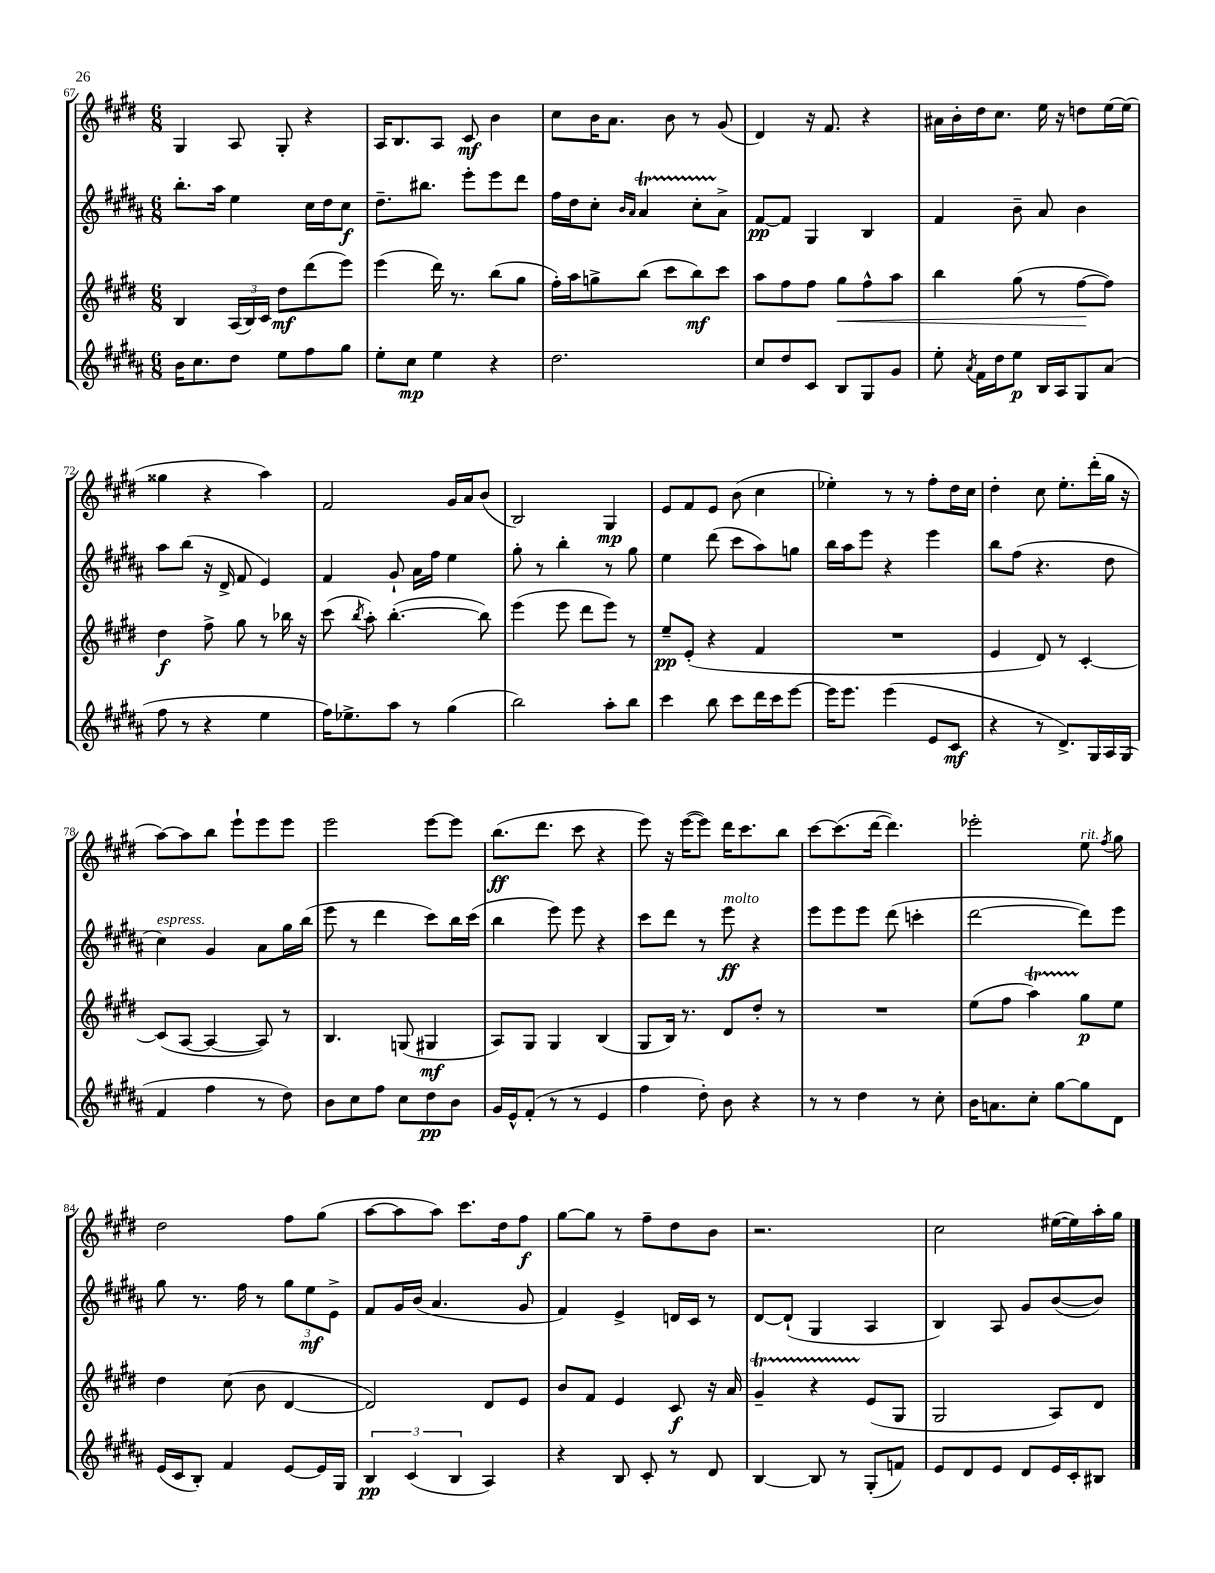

**kern	**kern	**kern	**kern
*staff4	*staff3	*staff2	*staff1
*clefG2	*clefG2	*clefG2	*clefG2
*k[f#c#g#d#a#]	*k[f#c#g#d#]	*k[f#c#g#d#a#]	*k[f#c#g#d#]
*M6/8	*M6/8	*M6/8	*M6/8
16b	4B	8.bb'	4G#
8.cc#	.	.	.
.	.	16aa#	.
8dd#	(24A	4ee	8A
.	24B)	.	.
.	24c#	.	.
8ee	8dd#	.	8G#'
8ff#	(8ddd#	16cc#	4r
.	.	16dd#	.
8gg#	8eee)	8cc#	.
=	=	=	=
8ee'	(4eee	8.dd#~	16A
.	.	.	8.B
8cc#	.	.	.
.	.	8.bb#	.
4ee	16ddd#)	.	8A
.	8.r	.	.
.	.	8eee'	8c#
4r	(8bb	8eee	4b
.	8gg#	8ddd#	.
=	=	=	=
2.dd#	16ff#')	16ff#	8cc#
.	16aa	16dd#	.
.	8gg^	8cc#'	16b
.	.	.	8.a
.	.	16qqb	.
.	.	16qqa#	.
.	(8bb	4a#	.
.	8ccc#	.	8b
.	8bb)	8cc#'	8r
.	8ccc#	8a#^	(8g#
=	=	=	=
8cc#	8aa	[8f#	4d#)
8dd#	8ff#	8f#]	.
8c#	8ff#	4G#	16r
.	.	.	8.f#
8B	8gg#	.	.
8G#	8ff#^^	4B	4r
8g#	8aa	.	.
=	=	=	=
8ee'	4bb	4f#	16a#
.	.	.	16b'
8qa#	.	.	.
16f#	.	.	16dd#
16dd#	.	.	8.cc#
8ee	(8gg#	8b~	.
16B	8r	8a#	16ee
16A#	.	.	16r
8G#	[8ff#	4b	8dd
(8a#	8ff#])	.	[16ee
.	.	.	(16ee]
=	=	=	=
8ff#	4dd#	8aa#	4gg##
8r	.	(8bb	.
4r	8ff#^	16r	4r
.	.	16d#^	.
.	8gg#	8f#	.
4ee	8r	4e)	4aa)
.	16bb-	.	.
.	16r	.	.
=	=	=	=
16ff#)	(8ccc#	4f#	2f#
8.ee-^	.	.	.
.	8qbb	.	.
.	8aa')	.	.
8aa#	([4.bb'	8g#`	.
8r	.	16a#	.
.	.	16ff#	.
(4gg#	.	4ee	16g#
.	.	.	16a
.	8bb])	.	(8b
=	=	=	=
2bb)	(4eee	8gg#'	2B)
.	.	8r	.
.	8eee	4bb'	.
.	8ddd#	.	.
8aa#'	8eee)	8r	4G#
8bb	8r	8gg#	.
=	=	=	=
4ccc#	8ee~	4ee	8e
.	(8e'	.	8f#
8bb	4r	(8ddd#	8e
8ccc#	.	8ccc#	(8b
16ddd#	4f#	8aa#)	4cc#
16ccc#	.	.	.
[8eee	.	8gg	.
=	=	=	=
16eee]	2.r	16bb	4ee-')
8.eee	.	16aa#	.
.	.	8eee	.
(4eee	.	4r	8r
.	.	.	8r
8e	.	4eee	8ff#'
8c#	.	.	16dd#
.	.	.	16cc#
=	=	=	=
4r	4e	8bb	4dd#'
.	.	(8ff#	.
8r	8d#)	4.r	8cc#
8.d#^)	8r	.	8.ee'
.	[4c#'	.	.
16G#	.	.	(16ddd#'
16A#	.	8dd#	16gg#
(16G#	.	.	16r
=	=	=	=
4f#	(8c#]	4cc#)	[8aa)
.	[8A	.	8aa]
4ff#	4A_	4g#	8bb
.	.	.	8eee`
8r	8A])	8a#	8eee
8dd#)	8r	16gg#	8eee
.	.	(16bb	.
=	=	=	=
8b	4.B	8eee	2eee
8cc#	.	8r	.
8ff#	.	4ddd#	.
8cc#	(8G	.	.
8dd#	4G#	8ccc#)	[8eee
8b	.	16bb	8eee]
.	.	(16ccc#	.
=	=	=	=
16g#	8A)	4bb	(8.bb
16e^^	.	.	.
(8f#'	8G#	.	.
.	.	.	8.ddd#
8r	4G#	8eee)	.
8r	.	8eee	8ccc#
4e	(4B	4r	4r
=	=	=	=
4ff#	8G#	8ccc#	8eee)
.	16B)	8ddd#	16r
.	8.r	.	([16eee
8dd#')	.	8r	8eee])
8b	8d#	8eee	16ddd#
.	.	.	8.ccc#
4r	8dd#'	4r	.
.	8r	.	8bb
=	=	=	=
8r	2.r	8eee	[8ccc#
8r	.	8eee	(8.ccc#]
4dd#	.	8eee	.
.	.	.	[16ddd#
.	.	(8ddd#	4.ddd#])
8r	.	4ccc'	.
8cc#'	.	.	.
=	=	=	=
16b	(8ee	[2ddd#	2eee-'
8.a	.	.	.
.	8ff#	.	.
8cc#'	4aa)	.	.
[8gg#	.	.	.
8gg#]	8gg#	8ddd#])	8ee
.	.	.	8qff#
8d#	8ee	8eee	8gg#
=	=	=	=
(16e	4dd#	8gg#	2dd#
16c#	.	.	.
8B')	.	8.r	.
4f#	(8cc#	.	.
.	.	16ff#	.
.	8b	8r	.
[8e	[4d#	12gg#	8ff#
.	.	12ee	.
16e]	.	.	(8gg#
.	.	12e^	.
16G#	.	.	.
=	=	=	=
6B	2d#])	8f#	[8aa
.	.	16g#	8aa]
(6c#	.	.	.
.	.	(16b	.
.	.	4.a#	8aa)
6B	.	.	.
.	.	.	8.ccc#
4A#)	8d#	.	.
.	.	.	16dd#
.	8e	8g#	8ff#
=	=	=	=
4r	8b	4f#)	[8gg#
.	8f#	.	8gg#]
8B	4e	4e^	8r
8c#'	.	.	8ff#~
8r	8c#	16d	8dd#
.	.	16c#	.
8d#	16r	8r	8b
.	16a	.	.
=	=	=	=
[4B	4g#~	[8d#	2.r
.	.	(8d#`]	.
8B]	4r	4G#	.
8r	.	.	.
(8G#'	(8e	4A#	.
8f)	8G#	.	.
=	=	=	=
8e	2G#	4B)	2cc#
8d#	.	.	.
8e	.	8A#	.
8d#	.	8g#	.
16e	8A)	([8b	([16ee#
16c#'	.	.	16ee#])
8B#	8d#	8b])	16aa'
.	.	.	16gg#
==	==	==	==
*-	*-	*-	*-
